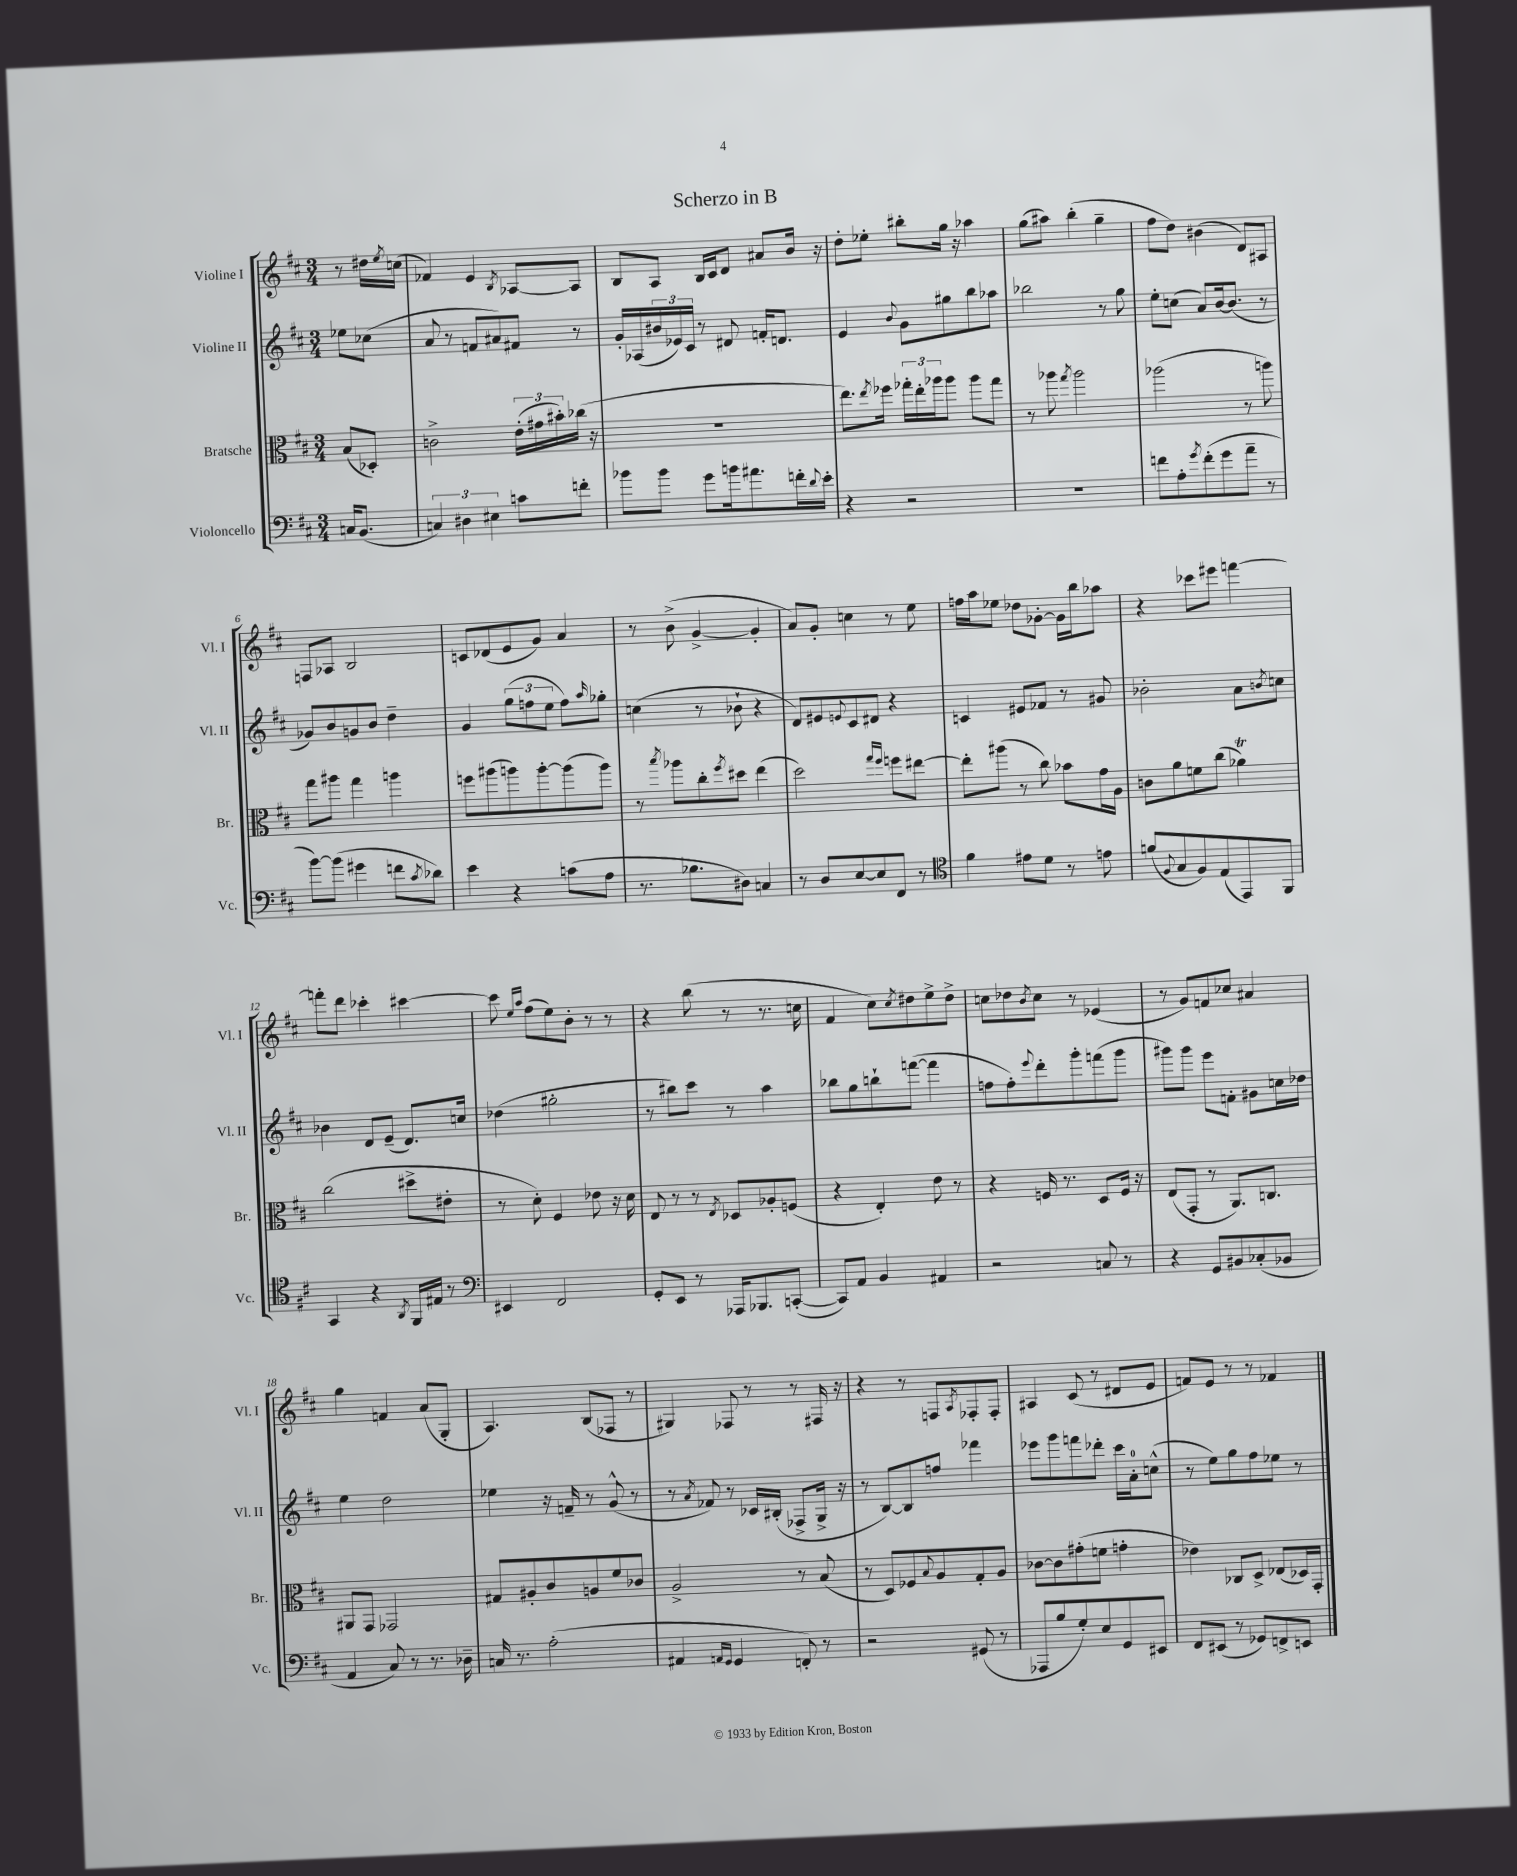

**kern	**kern	**kern	**kern
*staff4	*staff3	*staff2	*staff1
*clefF4	*clefC3	*clefG2	*clefG2
*k[f#c#]	*k[f#c#]	*k[f#c#]	*k[f#c#]
*M3/4	*M3/4	*M3/4	*M3/4
16C	(8B	8ee-	8r
(8.BB	.	.	.
.	8D-')	(8cc-	16dd#
.	.	.	8qee
.	.	.	(16cc
=	=	=	=
6C)	2c^	8a	4f-)
.	.	8r	.
6D#	.	.	.
.	.	8f	4e
6E#	.	.	.
.	.	8a#)	.
.	.	.	8qB
8c	(24e'	8f#	[8A-
.	24g#	.	.
.	24b#')	.	.
8f'	(16cc-	8r	8A-]
.	16r	.	.
=	=	=	=
8b-	2.r	16g'	8B
.	.	(16A-	.
8b-	.	24b#	8A
.	.	24e-)	.
.	.	24c#	.
8g	.	8r	16B
.	.	.	16c#
16b	.	8d#	8d
8.a#	.	.	.
.	.	16f'	8a#
.	.	8.d	.
16f'	.	.	16b
8qqd	.	.	.
16e'	.	.	16r
=	=	=	=
4r	8.ee)	4e	8dd'
.	.	.	8ee-'
.	8qee	.	.
.	16ff-	.	.
.	.	8qqb	.
2r	24gg-'	8g	8bb#'
.	24ee'	.	.
.	24aa-	.	.
.	8aa-	8gg#	16gg
.	.	.	16r
.	8aa-	8bb	4aa-
.	8gg-	8aa-	.
=	=	=	=
2.r	8r	2bb-	(8gg
.	8aa-	.	8aa#)
.	8qgg	.	.
.	2aa-	.	(4bb'
.	.	8r	4gg~
.	.	8gg	.
=	=	=	=
8f	(2aa-	8ee'	8ff#
8A'	.	(8cc	8dd)
8qg	.	.	.
(8f'	.	8a)	(4b#
8g	.	[16b	.
.	.	(8.b]	.
8a~	8r	.	8d)
8r	8aa)	8r	8A#
=	=	=	=
[8b)	8gg	8g-)	8F
(8b]	8aa#	8b	8A-
4g#	4gg	8g	2B
.	.	8b	.
8f	4aa	4dd~	.
8qc#	.	.	.
8d-)	.	.	.
=	=	=	=
4e	8ff	4g	8c
.	(8aa#	.	(8d-
4r	8aa)	(12gg	8e
.	.	12ff	.
.	[8aa'	.	8g)
.	.	12ee	.
(8c	(8aa]	8ff)	4a
.	.	16qqaa	.
8A	8aa)	8gg-'	.
=	=	=	=
8.r	8r	(4cc	8r
.	8qbb	.	.
.	8aa-	.	(8b^
8.B-	.	.	.
.	8cc#'	8r	[4g^
.	8qff#	.	.
8D#)	8dd#	8b-`	.
4C	(4ee	4r	4g']
=	=	=	=
8r	2dd)	8d)	8a)
8D	.	8e#	8g'
.	.	8qqe	.
[8E	.	8c#	4cc
8E]	.	8d#	.
.	16qqgg	.	.
.	16qqff#	.	.
8FF#	8ff	4r	8r
8r	[8ee#	.	8ee
=	=	=	=
*clefC4	*	*	*
4f#	8ee#']	4c	16ff
.	.	.	16aa
.	(8aa#	.	8ee-
8e#	8r	8e#	8dd-
8d	8cc#)	8f-	[8g-'
8r	8b-	8r	16g-]
.	.	.	16bb
8e	16g	8g#	8aa-
.	16A	.	.
=	=	=	=
(8f	8c	2b-'	4r
8qqF#	.	.	.
8G	8a	.	.
8F#)	8f	.	8ccc-
(8E	(8cc#	.	8eee#
8EE)	4a-)	8a	[4fff
.	.	8qb	.
8FF#	.	8cc	.
=	=	=	=
4GG	(2cc#	4b-	8fff']
.	.	.	8ddd
4r	.	8d	4ccc-'
.	.	(8e~	.
8qAA	.	.	.
16FF#	8dd#^	8.d)	[4ccc#
16E#	.	.	.
8r	8e#'	.	.
.	.	16cc	.
=	=	=	=
*clefF4	*	*	*
4EE#	8r	(4dd-	8ccc#]
.	.	.	16qqee
.	.	.	16qqaa
.	8d')	.	(8ff#
2FF#	4F#	2gg#'	8ee)
.	.	.	8b'
.	8e-	.	8r
.	16r	.	8r
.	16d	.	.
=	=	=	=
8GG'	8E	8r	4r
8EE	8r	8bb#)	.
8r	8r	8ccc#	(8bb
.	8qE	.	.
16AAA-	8D-	8r	8r
8.BBB-	.	.	.
.	8A-'	4aa	8.r
([8CC'	(8F	.	.
.	.	.	16cc
=	=	=	=
8CC])	4r	8bb-	4f#
8AA	.	8gg	.
4BB	4E')	8bb`	8cc#)
.	.	.	8qcc#
.	.	([8fff	8dd#
4AA#	8e	4fff]	8ee^
.	8r	.	8dd#^
=	=	=	=
2r	4r	8ff	8cc
.	.	8ff')	8dd-
.	.	8qqeee	8qb
.	16F	8ddd'	8cc
.	8.r	.	.
.	.	8ggg'	8r
8C	8D	(8fff	(4e-
8r	16F	8ggg	.
.	16r	.	.
=	=	=	=
4r	(8E	8ggg#)	8r
.	8GG'	8ggg#	8g)
8GG	8r	8eee	8f
8BB#	8.AA)	8f'	8cc-
(8C-'	.	8g#	4a#
.	8.C	.	.
8BB-	.	16cc	.
.	.	16dd-	.
=	=	=	=
4AA	8AA#	4ee	4gg
.	8GG	.	.
8C#)	2GG-	2dd	4f
8r	.	.	.
8.r	.	.	(8a
.	.	.	8G'
16D-~	.	.	.
=	=	=	=
16C	8G#	4ee-	4.A)
8.r	.	.	.
.	8A#'	.	.
(2A'	8c#	16r	.
.	.	16f~	.
.	8A	8r	(8B
.	8f#	(8g^^	8F-
.	8c-	8r	8r
=	=	=	=
4AA#	2A^	8r	4G#)
.	.	8qa	.
.	.	8f-)	.
16qqAA	.	.	.
16qqGG	.	.	.
4GG	.	8r	8F-
.	.	16c-	8r
.	.	(16B#'	.
8FF')	8r	8F-^	8r
8r	(8B	16G^	16F#
.	.	16r	16r
=	=	=	=
2r	8r	8r	4r
.	8D)	[8B)	.
.	8F-	8B]	8r
.	8qqB	.	.
.	8A	8ff	8F
.	.	.	8qA
(8GG#	8G'	4fff-	8F-'
8r	8A	.	8F-'
=	=	=	=
8AAA-	[8c-	8eee-	4A#
8B	8c-]	8ggg	.
8G')	(8g#'	8fff	(8c#
8E	8f	8ddd-'	8r
8GG	4g'	16ccc#	8d#
.	.	16a'	.
8EE#	.	(8cc^^	8e
=	=	=	=
8FF#	4e-)	8r	8f)
(8EE#	.	8ee)	8e
8r	8C-	8gg	8r
8GG-)	8D^	8ff#	8r
8FF^	(8E-	8ee-	4f-
8EE	16D-)	8r	.
.	16GG'	.	.
==	==	==	==
*-	*-	*-	*-
